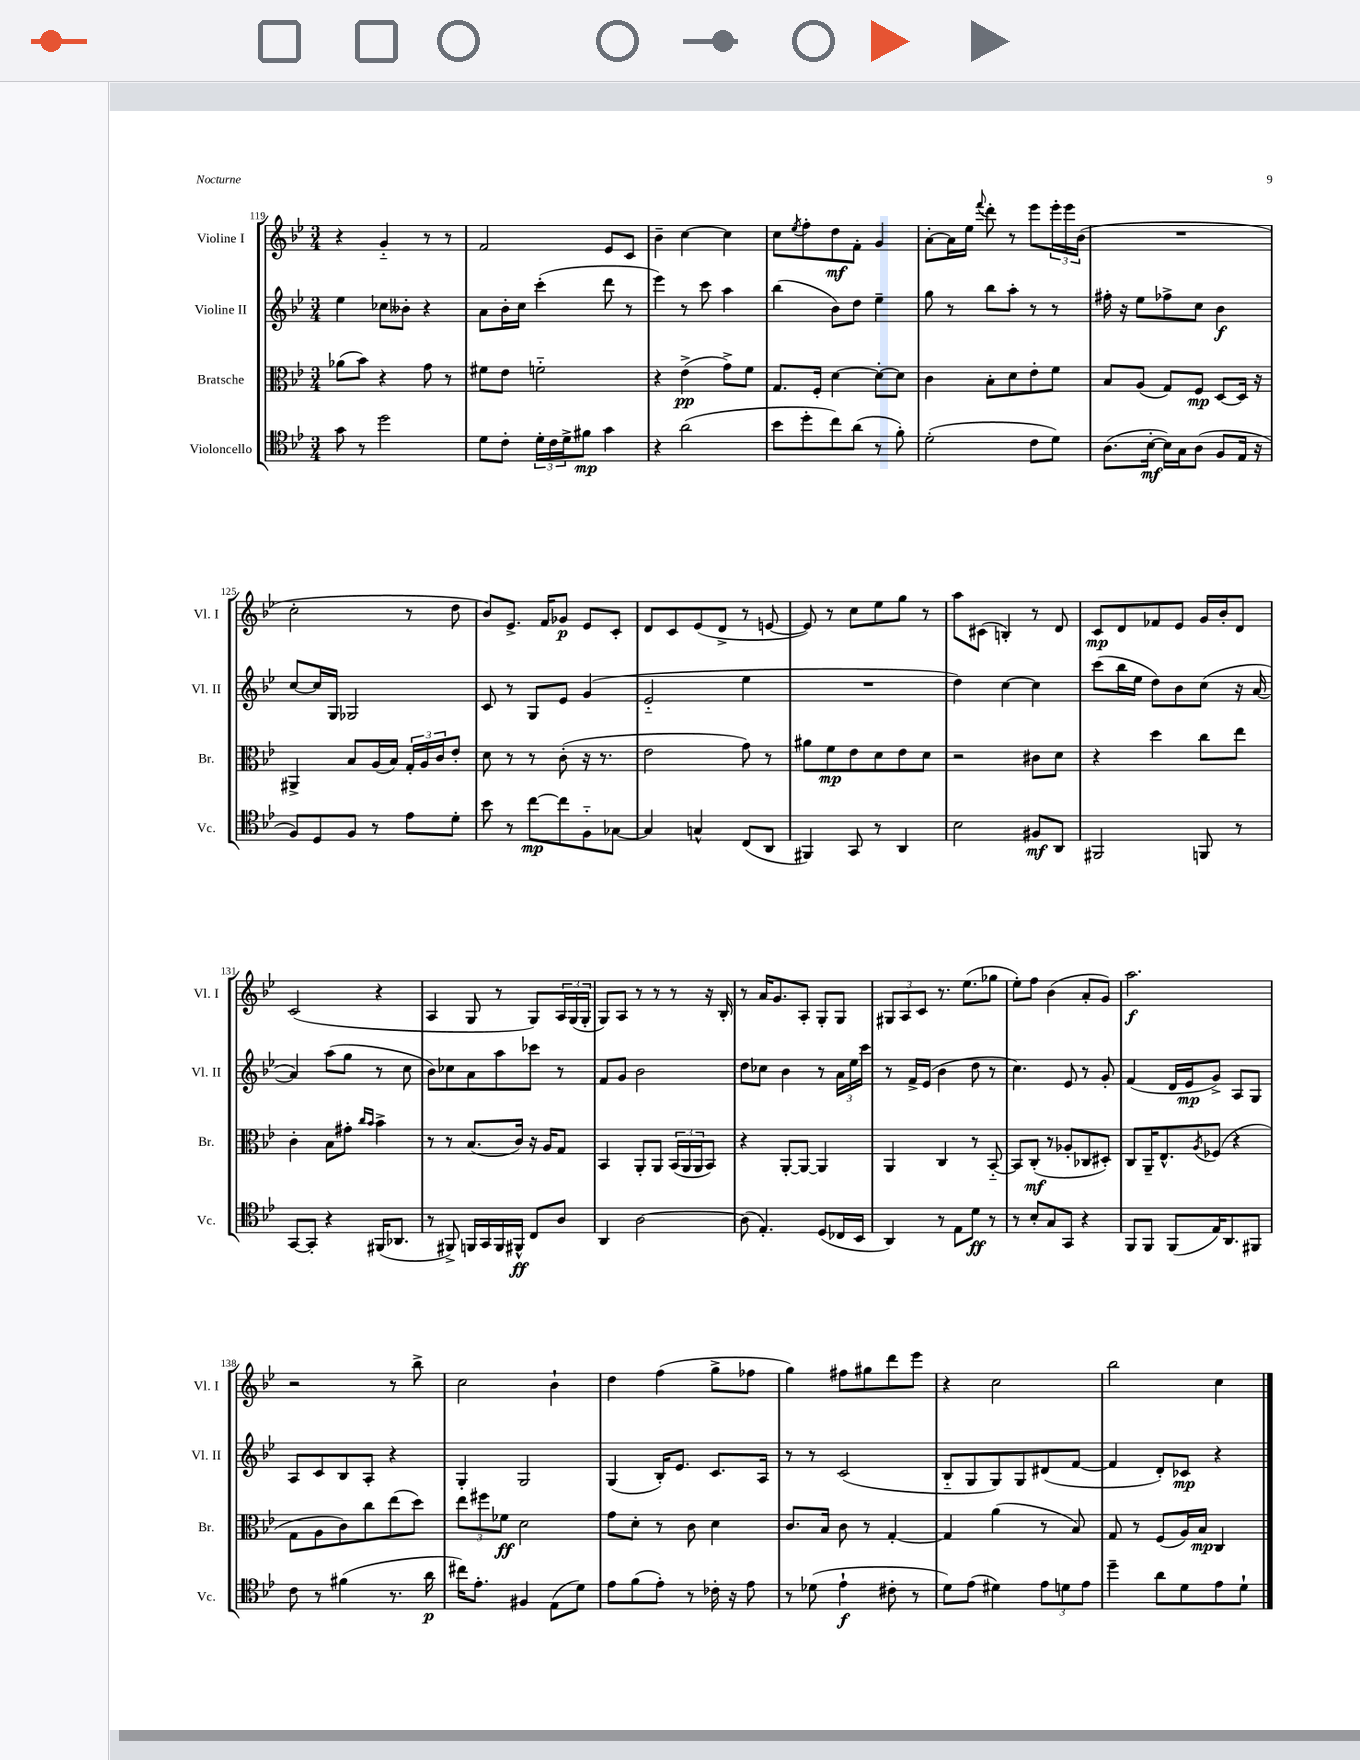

**kern	**kern	**kern	**kern
*staff4	*staff3	*staff2	*staff1
*clefC4	*clefC3	*clefG2	*clefG2
*k[b-e-]	*k[b-e-]	*k[b-e-]	*k[b-e-]
*M3/4	*M3/4	*M3/4	*M3/4
8g	(8a-	4ee-	4r
8r	8b-)	.	.
2dd	4r	8cc-	4g'~
.	.	8b--'	.
.	8g	4r	8r
.	8r	.	8r
=	=	=	=
8d	8f#	8a	2f
8c'	8e-	16b-'	.
.	.	16cc	.
24d'	2f'~	(4ccc'	.
24c	.	.	.
24d^	.	.	.
8f#	.	.	.
4g	.	8ddd	8e-
.	.	8r	8c
=	=	=	=
4r	4r	4eee-)	4b-~
(2a	(4e-^	8r	[4cc
.	.	8ccc	.
.	8g^)	4aa	4cc]
.	8f	.	.
=	=	=	=
8b-	8.G	(4bb-	8cc
.	.	.	8qee-
8dd'	.	.	8ff'
.	16F'	.	.
8cc)	[4d	8b-)	8dd
(8a	.	8dd	8f'
8r	8d'_	4ee-~	4g
8f')	8d]	.	.
=	=	=	=
(2d'	4c	8gg	[8a'
.	.	8r	16a]
.	.	.	16ee-
.	.	.	8qqfff
.	8B-'	8bb-	8ddd'
.	8d	8aa'	8r
8c	8e-'	8r	8eee-
8d)	8f	8r	24eee-'
.	.	.	24eee-
.	.	.	(24b-
=	=	=	=
(8.A	8B-	16ff#'	2.r
.	.	16r	.
.	(8A	8ee-	.
[16B-'	.	.	.
16B-])	8G)	8ff-^	.
16G	.	.	.
(8A	8F	8cc	.
8F	[8D	4b-	.
16E-	16D]	.	.
16r	16r	.	.
=	=	=	=
8F)	4AA#^	[8cc	2cc'
8D	.	16cc]	.
.	.	16G	.
8F	8B-	2G-	.
8r	(16A	.	.
.	16B-)	.	.
8e-	24G'	.	8r
.	24A	.	.
.	24c	.	.
8d'	8e-'	.	8dd
=	=	=	=
8b-	8d	8c	8b-)
8r	8r	8r	8.e-^
[8cc	8r	8G	.
.	.	.	16f
8cc]	(8c'	8e-	8g-
8F'~	16r	(4g	8e-
.	8.r	.	.
[8G-	.	.	8c'
=	=	=	=
4G-]	2e-	2e-'~	8d
.	.	.	8c
4G^^	.	.	(8e-
.	.	.	8d^
(8C	8g)	4ee-	8r
8AA	8r	.	[8e
=	=	=	=
4FF#)	8a#	2.r	8e])
.	8f	.	8r
8GG	8e-	.	8cc
8r	8d	.	8ee-
4AA	8e-	.	8gg
.	8d	.	8r
=	=	=	=
2B-	2r	4dd)	8aa
.	.	.	(8c#
.	.	[4cc	4B')
8F#	8c#	4cc]	8r
8AA	8d	.	8d
=	=	=	=
2FF#	4r	(8ccc	8c
.	.	16bb-	8d
.	.	16ee-	.
.	4dd	8dd)	8f-
.	.	8b-	8e-
8FF	8cc	(8cc	16g
.	.	.	16b-'
8r	8ee-	16r	8d
.	.	[16a	.
=	=	=	=
[8GG	4c'	4a])	(2c
8GG']	.	.	.
4r	8B-	(8aa	.
.	8g#'	8gg	.
.	16qqcc	.	.
.	16qqb-	.	.
(16FF#	4b-^	8r	4r
8.AA-	.	.	.
.	.	8cc	.
=	=	=	=
8r	8r	8b-)	4A
8FF#^)	8r	8cc-	.
16FF	(8.B-	8a	8G
16GG	.	.	.
16FF	.	8aa	8r
16FF#^^	16c)	.	.
8C	16r	8ccc-	8G)
.	16A	.	.
8A	8G	8r	24A
.	.	.	(24G
.	.	.	24G'
=	=	=	=
4AA	4BB-	8f	8G)
.	.	8g	8A
[2A	8AA'	2b-	8r
.	8AA	.	8r
.	(24BB-	.	8r
.	24AA	.	.
.	24AA	.	.
.	8BB-)	.	16r
.	.	.	16B-'
=	=	=	=
(8A]	4r	8dd	8r
4.E-')	.	8cc-	16a
.	.	.	8.g
.	[8AA'	4b-	.
.	8AA_	.	8A'
(8D	4AA]	8r	8G'
16C-	.	24a	8G
.	.	24ee-	.
16BB-	.	.	.
.	.	24ccc	.
=	=	=	=
4AA)	4AA	8r	12G#
.	.	.	12A
.	.	16f^	.
.	.	.	12c
.	.	(16e-	.
8r	4C	4b-	8.r
8E-	.	.	.
.	.	.	(8.ee-
8d	8r	8dd	.
8r	[8BB-'~	8r	8gg-
=	=	=	=
8r	8BB-]	4.cc)	8ee-')
8B-'	(8C'	.	8ff
8G	8r	.	(4b-
8GG	8A-'	8e-	.
4r	8C-	8r	8a'
.	8D#')	8g'	8g)
=	=	=	=
8FF	8C	(4f	2.aa
8FF	16AA~	.	.
.	8.E-^^	.	.
(8FF	.	16d	.
.	.	16e-	.
.	8qA	.	.
16E-)	(8F-	8g^)	.
8.AA	.	.	.
.	4r	8A	.
8FF#	.	8G	.
=	=	=	=
8c	8G	8A	2r
8r	8A	8c	.
(4f#	8c)	8B-	.
.	8cc	8A'	.
8.r	(8ee-	4r	8r
.	8dd)	.	8bb-^
16a	.	.	.
=	=	=	=
16cc#)	12ee-	4G'	2cc
8.e-'	.	.	.
.	12ff#	.	.
.	12f-	.	.
4F#	2d	2G	.
(8E-	.	.	4b-`
8d)	.	.	.
=	=	=	=
8e-	8g	(4G	4dd
(8f	8d'	.	.
8e-')	8r	16B-')	(4ff
.	.	8.e-	.
8r	8c	.	.
16c-'	4d	8.c	8gg^
16r	.	.	.
8e-	.	.	8ff-
.	.	16A	.
=	=	=	=
8r	8.c	8r	4gg)
(8d-	.	8r	.
.	16B-	.	.
4e-`	8c	(2c	8ff#
.	8r	.	8gg#
8c#'	[4G'	.	8ddd
8r	.	.	8eee-
=	=	=	=
8d)	4G]	8B-'~	4r
(8e-	.	8G	.
4d#)	(4a	8G)	2cc
.	.	8G	.
12e-	8r	(8d#	.
12d	.	.	.
.	8B-)	[8f	.
12e-	.	.	.
=	=	=	=
4dd~	8G	4f]	2bb-
.	8r	.	.
8a	(8F	8d')	.
8d	16A)	8c-	.
.	16B-	.	.
8e-	4C	4r	4cc
8d`	.	.	.
==	==	==	==
*-	*-	*-	*-
